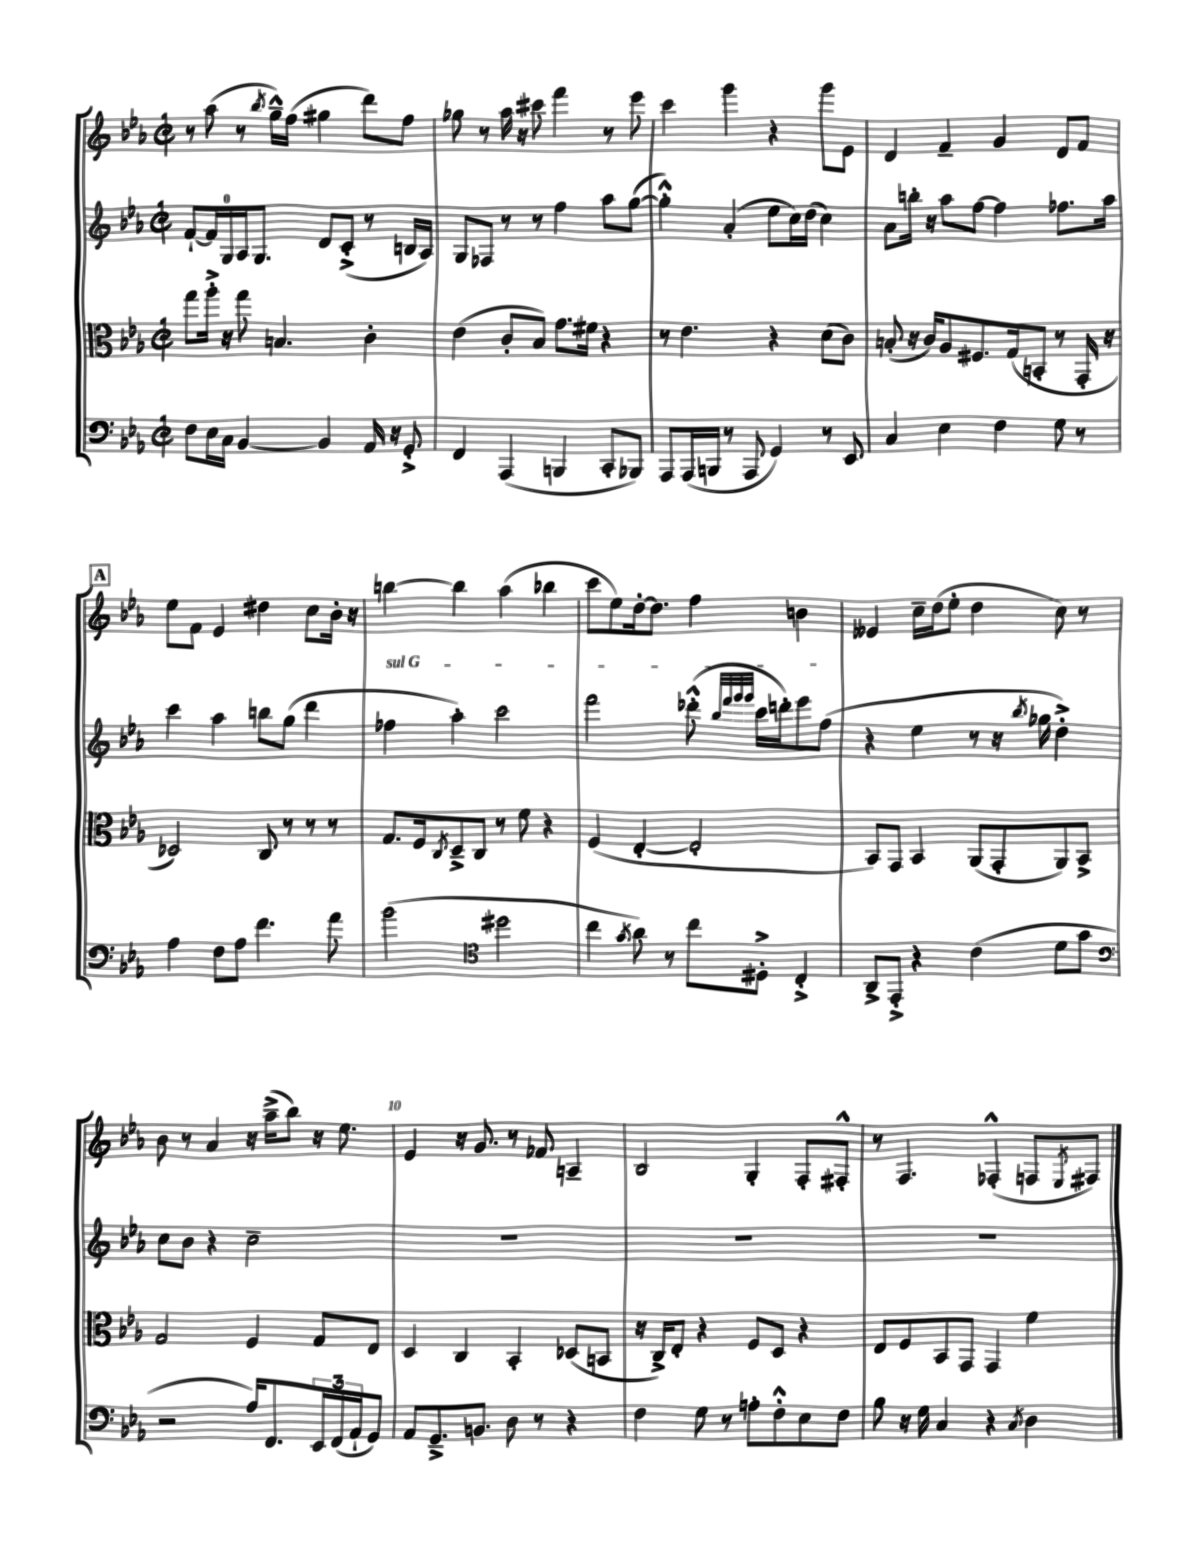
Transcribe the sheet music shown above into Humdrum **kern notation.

**kern	**kern	**kern	**kern
*staff4	*staff3	*staff2	*staff1
*clefF4	*clefC3	*clefG2	*clefG2
*k[b-e-a-]	*k[b-e-a-]	*k[b-e-a-]	*k[b-e-a-]
*M2/2	*M2/2	*M2/2	*M2/2
*met(c|)	*met(c|)	*met(c|)	*met(c|)
8F	8gg	[8f`	8r
16E-	16aa-'^	16f]	(8aa-
16C	16r	16G	.
[4BB-	8gg	16A-	8r
.	.	8.G	.
.	.	.	8qbb-
.	4.B	.	16gg~^^)
.	.	.	(16ff
4BB-]	.	8d	4gg#
.	.	(8c'^	.
16AA-	4c'	8r	8ddd)
16r	.	.	.
8GG'^	.	16B	8ff
.	.	16A-)	.
=	=	=	=
4FF	(4e-	8G	8gg-
.	.	8F-	8r
(4AAA-	8c'	8r	16aa-
.	.	.	16r
.	8B-)	8r	8ccc#
4BBB	8.g	4ff	4fff
.	16f#	.	.
8CC'	4r	8aa-	8r
8BBB-)	.	([8gg	8eee-
=	=	=	=
8AAA-	8r	4gg'^^])	4ccc
(16AAA-	4.e-	.	.
16BBB	.	.	.
8r	.	(4a-'	4ggg
8AAA-	.	.	.
4GG)	4r	8ee-	4r
.	.	16cc)	.
.	.	(16dd	.
8r	(8d	4cc)	8ggg
8EE-	8c)	.	8e-
=	=	=	=
4C	(8B'	8a-	4d
.	16r	16bb'	.
.	16c)	16r	.
4E-	8A-	8aa-	4f~
.	8.F#	[8ff	.
4F	.	4ff]	4g
.	(16G	.	.
.	8BB'	.	.
8G	8r	8.ff-	8d
8r	16GG'	.	8f
.	16r	16aa-	.
=	=	=	=
4A-	2D-)	4ccc	8ee-
.	.	.	8f
8F	.	4aa-	4e-
8A-	.	.	.
4.f	8C	8bb	4dd#
.	8r	(8gg	.
.	8r	4ddd	8cc
8a-	8r	.	16b-'
.	.	.	16r
=	=	=	=
(2b-	8.G	4ff-	[4bb
.	16F	.	.
.	8qC	.	.
.	8D~^	4aa-')	4bb]
.	8C	.	.
*clefC4	*	*	*
2dd#	8r	2ccc	(4aa-
.	8f	.	.
.	4r	.	4bb-
=	=	=	=
4cc	(4F	2fff	8ccc
.	.	.	8ee-)
8qg	.	.	.
8a-)	[4E-'	.	[16dd'
.	.	.	8.dd]
8r	.	.	.
8cc	2E-']	(8ddd-'^^	4ff
.	.	32qqbb-	.
.	.	32qqfff	.
.	.	32qqggg	.
.	.	32qqggg	.
8D#'^	.	16ccc	.
.	.	16ddd')	.
4C'^	.	8eee-	4b
.	.	(8ff	.
=	=	=	=
8AA-^	8BB-)	4r	4e--
8EE-'^	8GG	.	.
4r	4BB-	4ee-	16cc~
.	.	.	(16dd
.	.	.	8ee-'
(4c	(8AA-	8r	4dd
.	8GG'	16r	.
.	.	8qbb-	.
.	.	16gg-	.
8d	8AA-)	4dd'^)	8cc)
8g	8BB-^	.	8r
=	=	=	=
*clefF4	*	*	*
2r	2G	8cc	8b-
.	.	8b-	8r
.	.	4r	4a-
16A-)	4F	2cc~	16r
8.FF	.	.	(16aa-~^
.	.	.	8bb-)
24EE-	8G	.	16r
(24FF	.	.	.
.	.	.	8.ee-
24AA-`	.	.	.
8GG)	8E-	.	.
=	=	=	=
8AA-	4D	1r	4e-
8.GG~^	.	.	.
.	4C	.	16r
8.BB	.	.	8.g
8D	4BB-'	.	8r
8r	.	.	8f-
4r	(8D-	.	4A~
.	8BB	.	.
=	=	=	=
4F	16r	1r	2B-
.	16C^)	.	.
.	8E-'	.	.
8G	4r	.	.
8r	.	.	.
8A'	8F	.	4G'
8F'^^	8D	.	.
8E-	4r	.	8F'
8F	.	.	8F#'^^
=	=	=	=
8B-	8E-	1r	8r
16r	8F	.	4.F
16G	.	.	.
4C	8BB-	.	.
.	8GG	.	.
4r	4GG	.	(4F-'^^
8qC	.	.	.
4D	4f	.	8F
.	.	.	8qE-
.	.	.	8F#)
==	==	==	==
*-	*-	*-	*-
